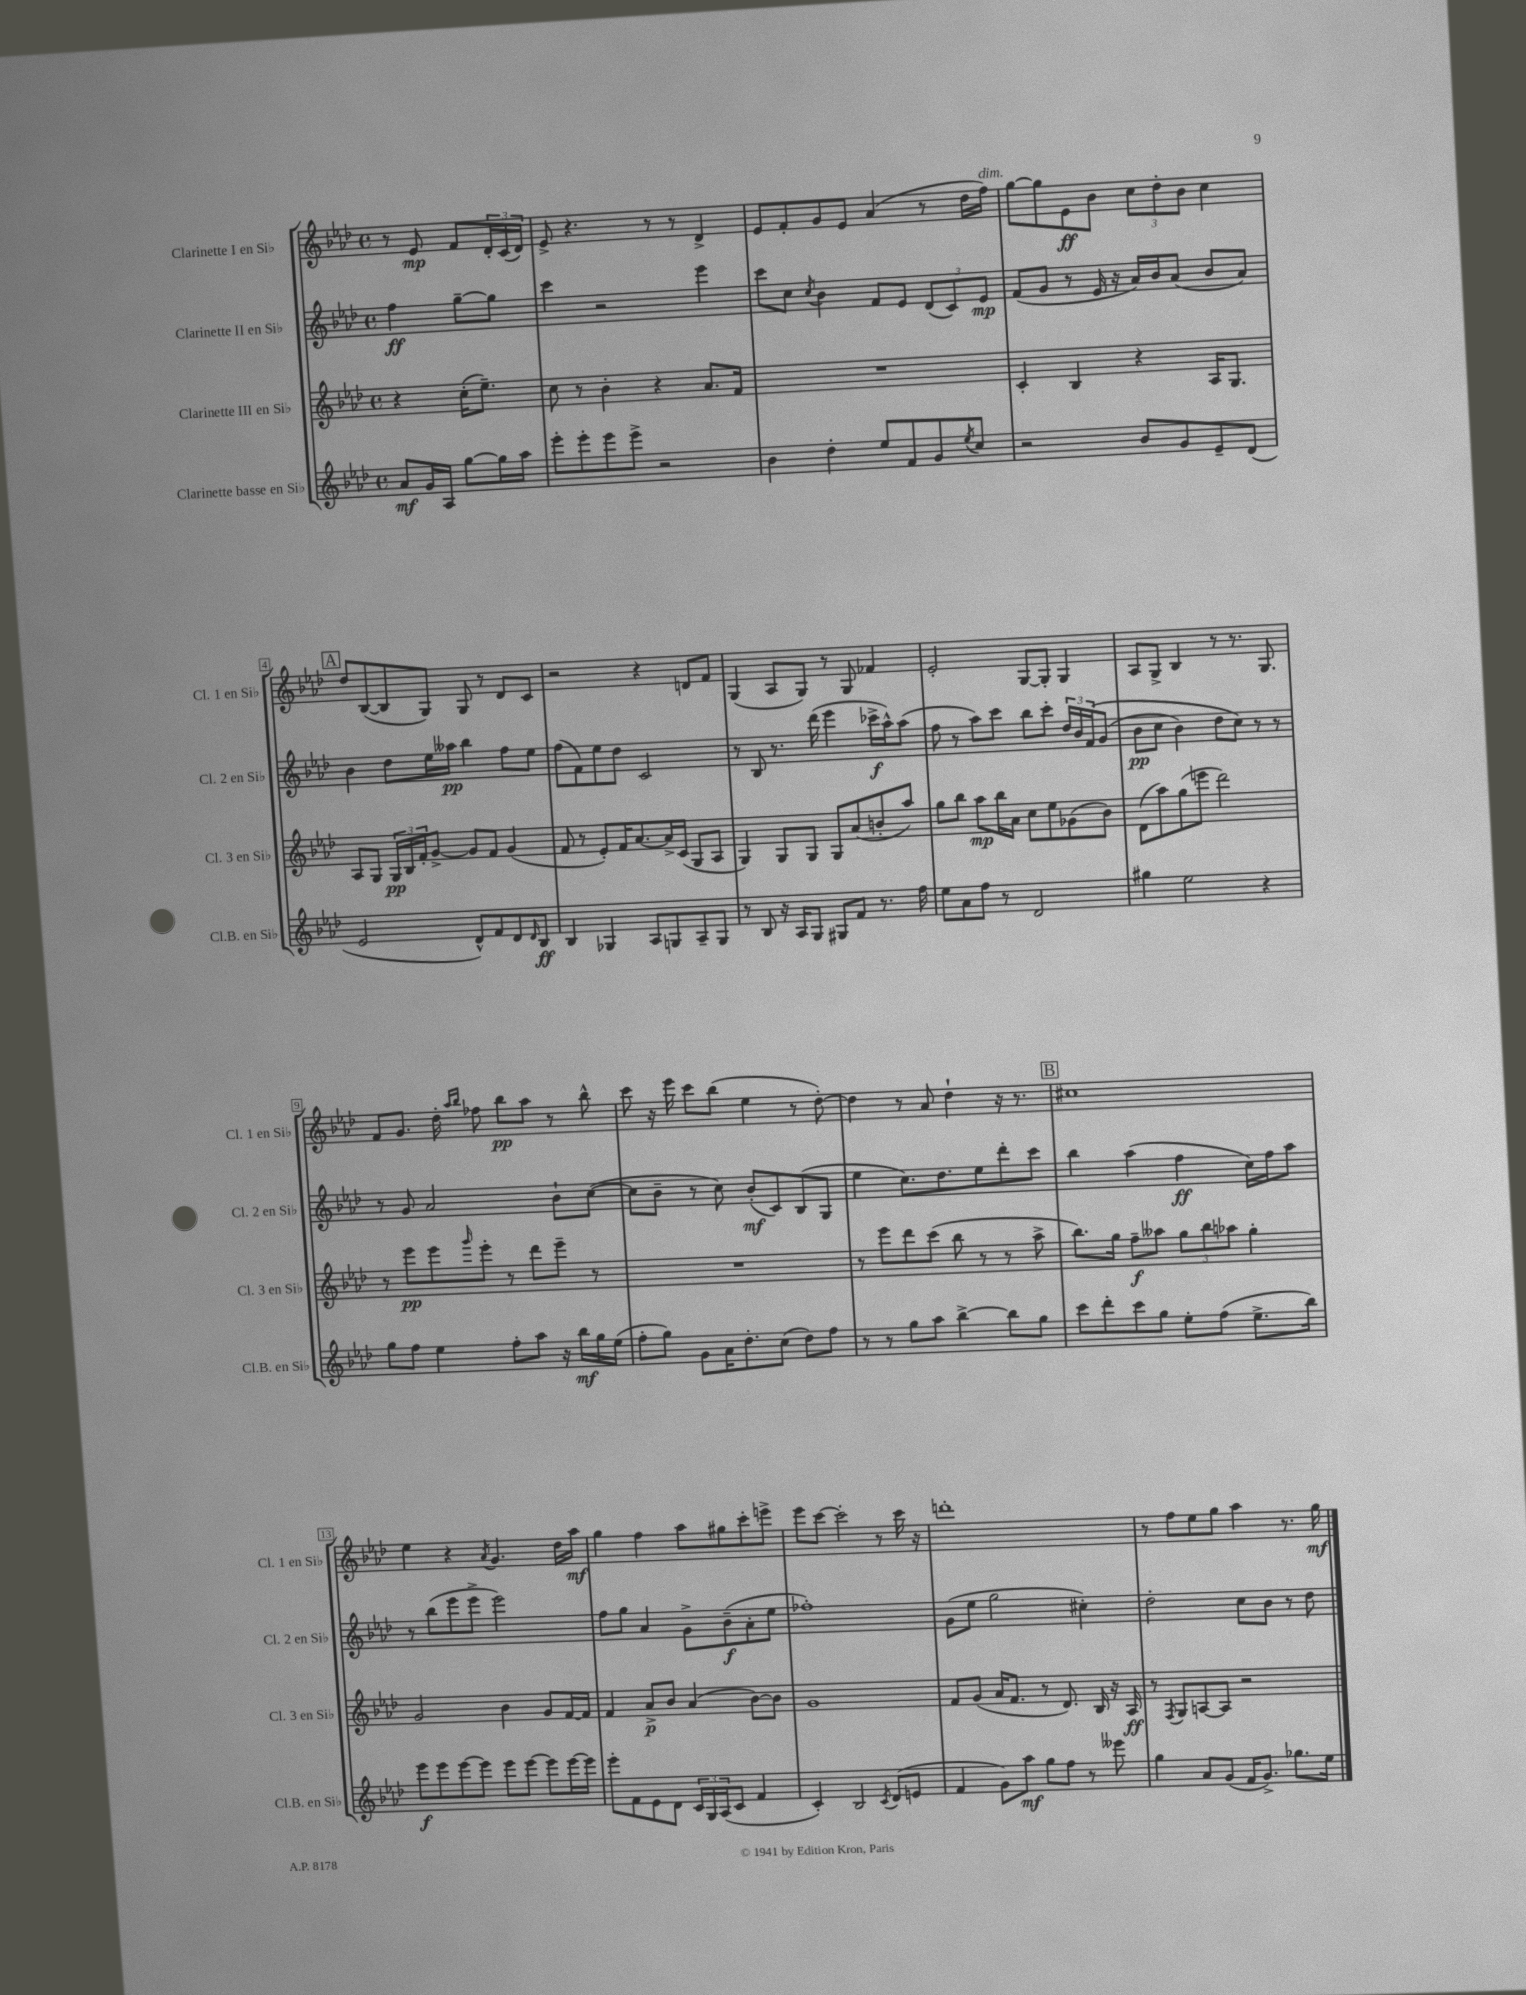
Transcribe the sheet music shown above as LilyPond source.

<<
\new StaffGroup <<
\new Staff = "s0" \with { instrumentName = "Clarinette I en Sib" shortInstrumentName = "Cl. 1 en Sib" } {
    \clef treble \key aes \major \defaultTimeSignature \time 4/4 \partial 2
    r8 ees'8\mp f'8 \tuplet 3/2 { des'16-. c'16( des'16) } |
    ees'8-> r4. r8 r8 des'4-> |
    ees'8 f'8-. g'8 ees'8 aes'4( r8 des''16 f''16^\markup { \italic "dim." }) |
    g''8~ g''8 ees'8\ff bes'8 \tuplet 3/2 { c''8 des''8-. bes'8 } c''4 |
    \mark \markup { \box "A" } des''8 bes8~( bes8 g8) g8 r8 des'8 c'8 |
    r2 r4 d'8 f'8 |
    g4( aes8 g8) r8 g8 fes'4 |
    ees'2-. g8~ g8-. g4 |
    aes8 g8-> bes4 r8 r8. g8. |
    f'8 g'8. des''16-. \grace { aes''16 bes''16 } fes''8 bes''8\pp aes''8 r8 bes''8-^ |
    c'''8 r16 ees'''16 c'''8 bes''8( ees''4 r8 des''8~-.) |
    des''4 r8 aes'8 des''4-! r16 r8. |
    \mark \markup { \box "B" } cis''1 |
    ees''4 r4 \acciaccatura { aes'8 } g'4. des''16 aes''16\mf |
    g''4 f''4 aes''8 gis''8 c'''8-. e'''8-> |
    ees'''8 c'''8~ c'''2-. r8 c'''16 r16 |
    d'''1-. |
    r8 f''8 ees''8 g''8 aes''4 r8. g''16\mf \bar "|." |
}
\new Staff = "s1" \with { instrumentName = "Clarinette II en Sib" shortInstrumentName = "Cl. 2 en Sib" } {
    \clef treble \key aes \major \defaultTimeSignature \time 4/4 \partial 2
    f''4\ff g''8~-- g''8 |
    c'''4 r2 ees'''4 |
    c'''8 c''8 \acciaccatura { c''8 } bes'4 f'8 ees'8 \tuplet 3/2 { des'8( c'8) ees'8\mp } |
    f'8( g'8 r8 ees'16 r16 aes'16) bes'16 aes'8( bes'8 aes'8) |
    \mark \markup { \box "A" } bes'4 des''8 ees''16 aeses''16\pp bes''4 f''8 ees''8 |
    f''8( f'8) ees''8 des''8 c'2 |
    r8 bes8 r8. des'''16( ees'''4 ces'''16->\f aes''16-^) aes''8( |
    f''8 r8 aes''8) c'''8 bes''8 c'''8-. \tuplet 3/2 { des''16 bes'16 f'16\( } g'8( |
    bes'8\pp c''8 bes'4) des''8 c''8\) r8 r8 |
    r8 g'8 aes'2 bes'8-! c''8~( |
    c''8 bes'8-- r8 c''8) bes'8-.\mf( c'8) bes8( g8 |
    ees''4 c''8.) des''8. ees''8 des'''8-. c'''8 |
    \mark \markup { \box "B" } bes''4 aes''4( f''4\ff c''16) f''16 aes''8 |
    r8 bes''8( ees'''8 ees'''8-> ees'''2) |
    f''8 g''8 aes'4 g'8-> bes'8--\f( aes'8-. ees''8 |
    fes''1-.) |
    g'8( ees''8 g''2 cis''4-.) |
    des''2-. c''8 bes'8 r8 des''8 \bar "|." |
}
\new Staff = "s2" \with { instrumentName = "Clarinette III en Sib" shortInstrumentName = "Cl. 3 en Sib" } {
    \clef treble \key aes \major \defaultTimeSignature \time 4/4 \partial 2
    r4 c''16-.( ees''8.--) |
    c''8 r8 bes'4-. r4 aes'8. f'16 |
    R1 |
    c'4-. bes4 r4 aes16 g8. |
    \mark \markup { \box "A" } aes8 g8 \tuplet 3/2 { g16\pp bes16 f'16-. } g'8~-> g'8 f'8 g'4( |
    f'8 r8 ees'8-.) f'16 aes'8.~ aes'16-> c'16( g8 aes8 |
    g4) g8 g8 g8 aes'8( b'8-. aes''8) |
    g''8 bes''8 aes''8\mp bes''16 aes'16 c''8 ees''8 ges'8( bes'8) |
    des'8( aes''8) g''8( e'''8 des'''2) |
    r8 ees'''8\pp ees'''8 \grace { g'''16 } ees'''8-. r8 des'''8 ees'''8-- r8 |
    R1 |
    r8 ees'''8 des'''8 c'''8( bes''8 r8 r8 aes''8-> |
    \mark \markup { \box "B" } bes''8.) g''16 f''8--\f aeses''8 \tuplet 3/2 { g''8 bes''8 aes''8 } g''4-. |
    g'2 bes'4 g'8 f'16~ f'16 |
    f'4 aes'8->\p bes'8 aes'4( bes'8~) bes'8 |
    g'1 |
    f'8 g'8( aes'16 f'8. r8 des'8.) bes16 r16 aes16\ff |
    r8 \acciaccatura { f8 } g8 a8~ a8 r2 \bar "|." |
}
\new Staff = "s3" \with { instrumentName = "Clarinette basse en Sib" shortInstrumentName = "Cl.B. en Sib" } {
    \clef treble \key aes \major \defaultTimeSignature \time 4/4 \partial 2
    aes'8\mf g'16 aes16 g''8~ g''16 aes''16 |
    ees'''8-. ees'''8-. ees'''8 ees'''8-> r2 |
    bes'4 des''4-. ees''8 f'8 g'8 \acciaccatura { ees''8 } c''8 |
    r2 bes'8 g'8 ees'8-- des'8( |
    \mark \markup { \box "A" } ees'2 des'8-^) f'8 des'8 \grace { des'16 } bes8\ff |
    bes4 ges4 aes8 g8 aes8-- g8 |
    r8 bes8 r16 aes16 g8 gis8 f'8 r8. f''16 |
    ees''8 aes'8 f''8 r8 des'2 |
    gis''4 ees''2 r4 |
    g''8 f''8 ees''4 f''8-. aes''8 r16 bes''16\mf g''16 ees''16( |
    f''8-. g''8) g'8 aes'16 des''8.-. c''8( des''8) f''8 |
    r8 r8 g''8 aes''8 bes''4~-> bes''8 g''8 |
    \mark \markup { \box "B" } c'''8 des'''8-. c'''8 g''8 ees''8-. f''8( ees''8.-> bes''16) |
    ees'''8\f ees'''8 ees'''8~ ees'''8 ees'''8 ees'''8~ ees'''8 ees'''16~ ees'''16 |
    ees'''8-. f'8 ees'8 des'8 \tuplet 3/2 { c'16 g16 aes16( } c'8 f'4 |
    c'4-.) bes2 \acciaccatura { c'8 } des'8( e'8 |
    f'4 g'8) aes''8\mf g''8 f''8 r8 eeses'''8 |
    g''4 aes'8 g'8( f'16 g'8.->) ges''8. ees''16 \bar "|." |
}
>>
>>
\layout { \context { \Score \override BarNumber.stencil = #(make-stencil-boxer 0.1 0.3 ly:text-interface::print) } }
